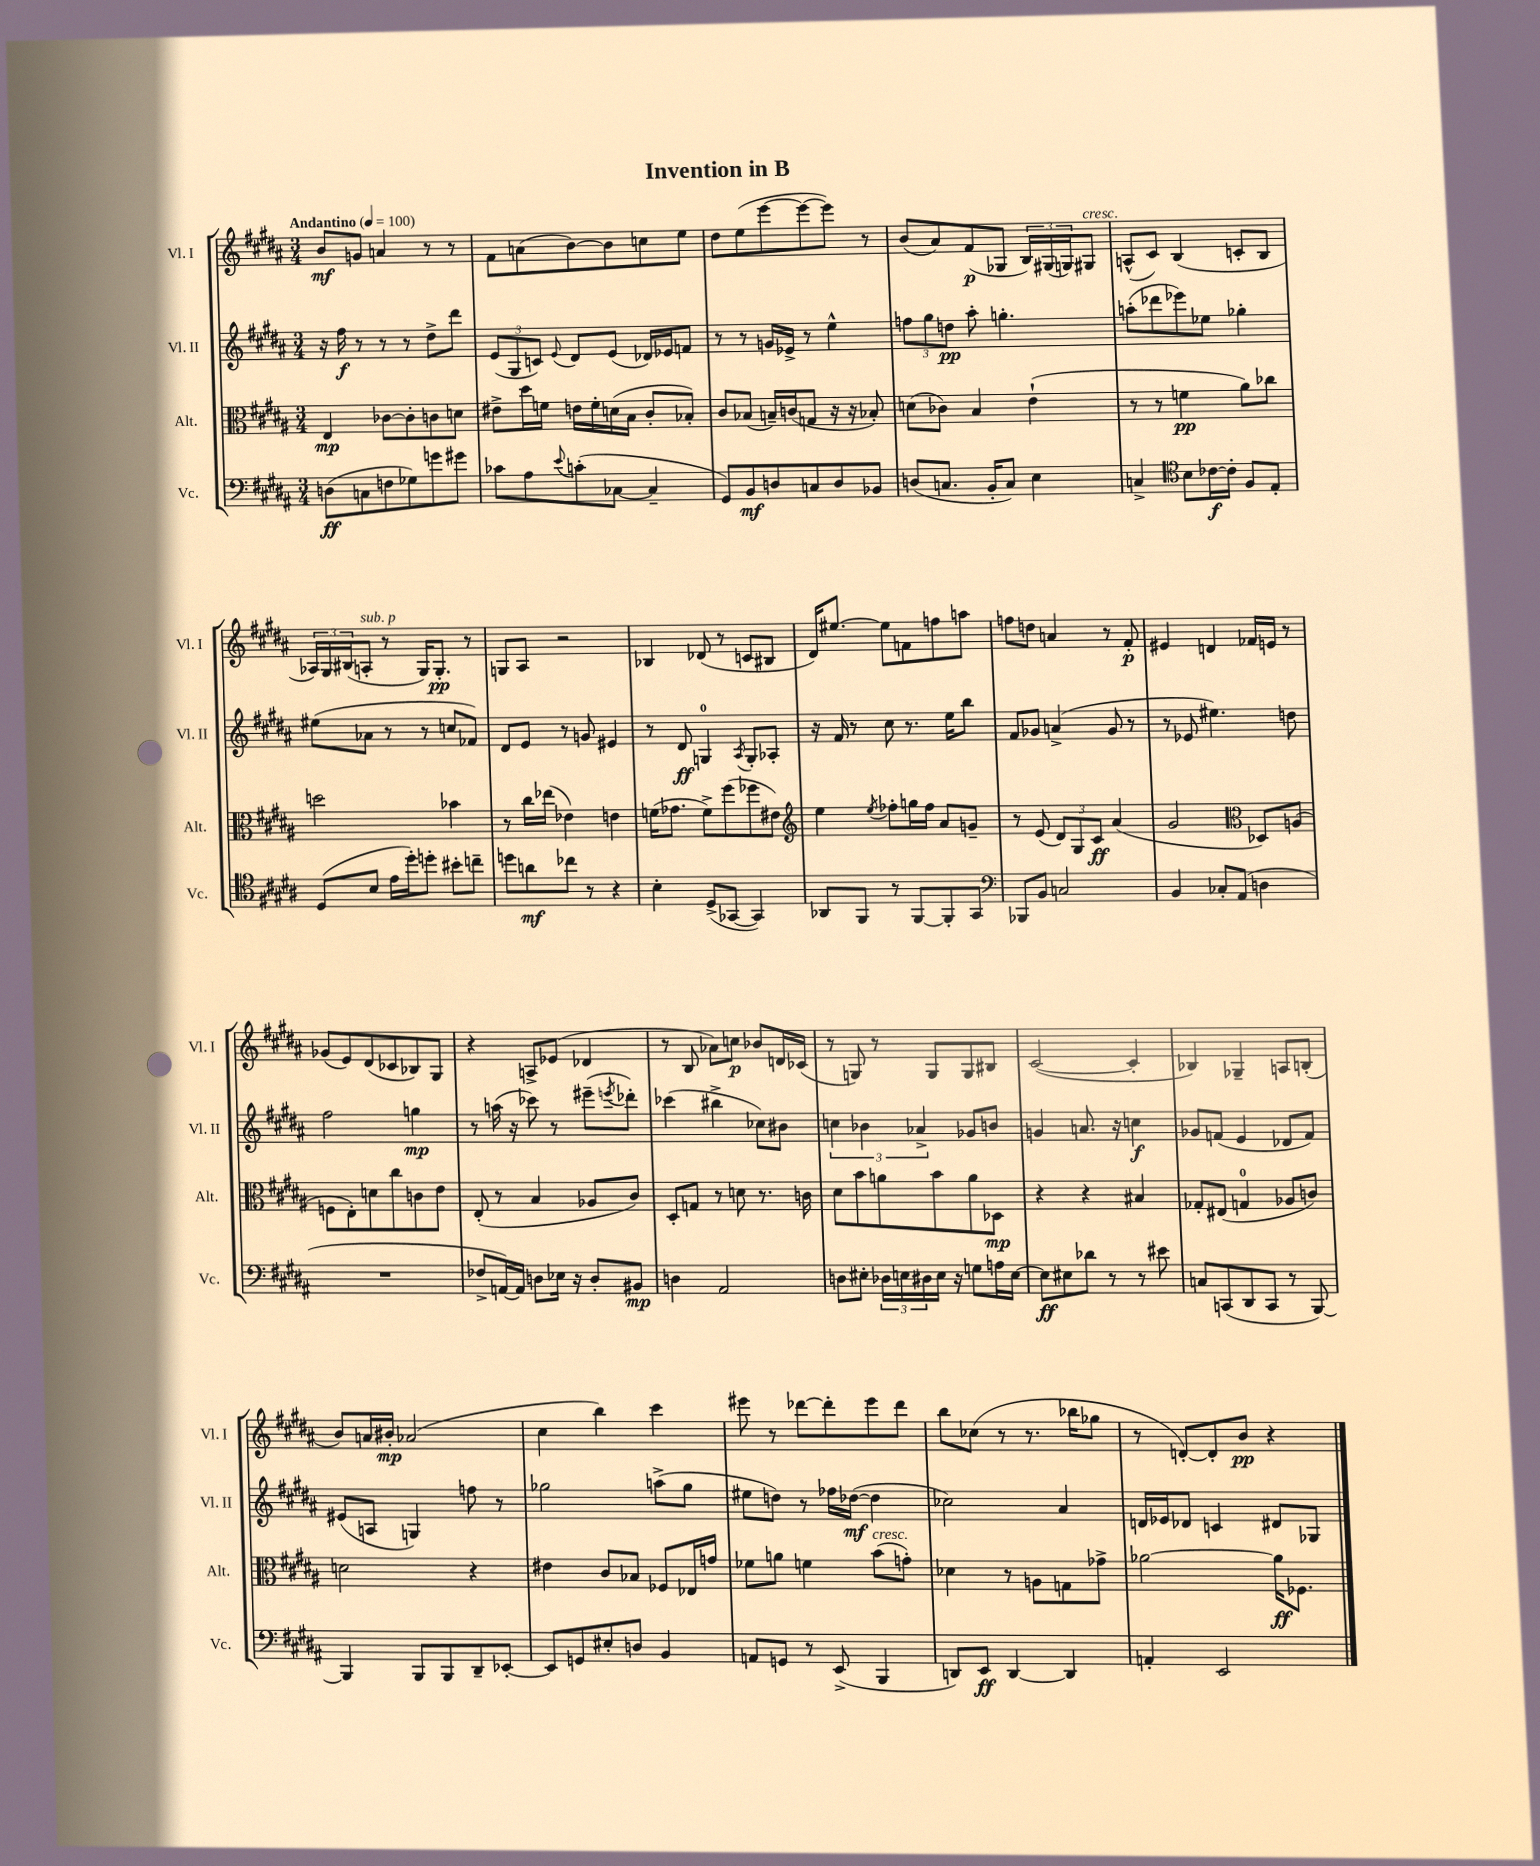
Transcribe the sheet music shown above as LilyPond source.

\header { title = "Invention in B" }
<<
\new StaffGroup <<
\new Staff = "s0" \with { instrumentName = "Vl. I" shortInstrumentName = "Vl. I" } {
    \clef treble \key b \major \numericTimeSignature \time 3/4 \tempo "Andantino" 4 = 100
    b'8\mf g'8 a'4 r8 r8 |
    fis'8 a'8( b'8~) b'8 c''8 e''8 |
    dis''8 e''8( e'''8~ e'''8~ e'''8) r8 |
    b'8( ais'8) fis'8\p( ges8 \tuplet 3/2 { b16) gis16( g16) } gis8^\markup { \italic "cresc." } |
    a8-^( cis'8) b4( c'8-. b8 |
    \tuplet 3/2 { aes16) gis16 bis16( } a8-.^\markup { \italic "sub. p" } r8 gis16) gis8.-.\pp r8 |
    g8 ais8 r2 |
    bes4 des'8( r8 c'8 bis8 |
    dis'16) eis''8.~ eis''8 f'8 f''8 a''8 |
    f''8 d''8 a'4 r8 fis'8-.\p |
    eis'4 d'4 fes'16 e'16 r8 |
    ges'8( e'8) dis'8( ces'8 bes8) gis8 |
    r4 a8-> ees'8( des'4 |
    r8 b8 aes'8) c''8\p bes'8 d'16 ces'16( |
    r8 g8) r8 g8 g8 bis8 |
    cis'2~( cis'4-. |
    bes4) ges4-- a8 b8-.( |
    b'8) a'16 bis'16-.\mp aes'2( |
    cis''4 b''4) cis'''4 |
    eis'''8 r8 des'''8~ des'''8-. eis'''8 des'''8 |
    b''8 ces''8( r8 r8. bes''16 ges''8 |
    r8 d'8~-.) d'8-. b'8\pp r4 \bar "|." |
}
\new Staff = "s1" \with { instrumentName = "Vl. II" shortInstrumentName = "Vl. II" } {
    \clef treble \key b \major \numericTimeSignature \time 3/4
    r16 fis''16\f r8 r8 r8 dis''8-> dis'''8 |
    \tuplet 3/2 { e'8( gis8 c'8) } \appoggiatura { e'8 } dis'8 e'8( des'16) ees'16 f'8 |
    r8 r8 g'16 ees'16-> r8 e''4-^ |
    \tuplet 3/2 { f''8 gis''8 d''8\pp } ais''8-. g''4.-. |
    a''8-.( des'''8 ees'''8) ees''8 ges''4-. |
    eis''8( aes'8 r8 r8 c''8 fes'8) |
    dis'8 e'8 r8 g'8 eis'4 |
    r8 dis'8\ff g4-0 \acciaccatura { ais8 } g8-. aes8-. |
    r16 fis'16 r8 cis''8 r8. e''16 b''8 |
    fis'8 ges'8 a'4->( ges'8 r8 |
    r8 ees'8 eis''4.) d''8 |
    fis''2 g''4\mp |
    r8 a''16( r16 ces'''8) r8 eis'''8--( \acciaccatura { e'''8 } des'''8-.) |
    ces'''4( bis''4-> ces''8) bis'8 |
    \tuplet 3/2 { c''4 bes'4 aes'4-> } ges'8 b'8 |
    g'4 a'8. r16 c''4\f |
    ges'8 f'8( e'4 des'8 f'8) |
    eis'8( a8 g4) f''8 r8 |
    ges''2 a''8->( ges''8 |
    eis''8 d''8) r8 fes''16 des''16~\mf( des''4 |
    ces''2) ais'4 |
    d'16 ees'16 des'8 c'4 dis'8 ges8 \bar "|." |
}
\new Staff = "s2" \with { instrumentName = "Alt." shortInstrumentName = "Alt." } {
    \clef alto \key b \major \numericTimeSignature \time 3/4
    e4\mp ces'8~ ces'8-. c'8 d'8 |
    eis'8-> dis''16 f'16 e'16 f'16-. d'16( b16 cis'8-. bes8-.) |
    cis'8 bes8( b16--) c'16( g8 r16 r16 bes8-.) |
    d'8( ces'8) b4 e'4-!( |
    r8 r8 f'4\pp ais'8) ces''8 |
    d''2 bes'4 |
    r8 cis''16 ees''16( ees'4) e'4 |
    f'16( ges'8. f'8->) fis''8( fes''8 eis'8) |
    \clef treble e''4 \acciaccatura { e''8 } fes''8-. g''16 fes''16 ais'8 g'8-- |
    r8 e'8( \tuplet 3/2 { dis'8) gis8 cis'8\ff } ais'4( |
    gis'2 \clef alto des8) a8( |
    f8 e8-.) d'8 cis''8 c'8 e'8 |
    e8-.( r8 b4 aes8 cis'8) |
    dis8-. g8 r8 d'8 r8. c'16 |
    dis'8 b'8 a'8 b'8 a'8 des8\mp |
    r4 r4 bis4 |
    ges8-. eis8( g4-0 aes8 c'8) |
    d'2 r4 |
    eis'4 cis'8 bes8 fes8 ees16 g'16 |
    fes'8 a'8 f'4 b'8^\markup { \italic "cresc." }( g'8-.) |
    des'4 r8 a8 g8 ges'8-> |
    aes'2~ aes'16\ff fes8. \bar "|." |
}
\new Staff = "s3" \with { instrumentName = "Vc." shortInstrumentName = "Vc." } {
    \clef bass \key b \major \numericTimeSignature \time 3/4
    d8\ff( c8 f8 ges8) g'8 gis'8 |
    ces'8 ais8 \appoggiatura { e'8 } c'8-.( ces8~ ces4-- |
    gis,8) b,8\mf d8 c8 d8 bes,8 |
    d8( c8. b,16-. c8) e4 |
    c4-> \clef tenor b8 ces'16~\f ces'16-. fis8 e8-. |
    dis8( b8 e'16 dis''16-.) d''8-. bis'8-. c''8-- |
    d''8 a'8\mf ces''8 r8 r4 |
    b4-. dis8->( ges,8~ ges,4) |
    aes,8 fis,8 r8 fis,8~ fis,8-. gis,8 |
    \clef bass bes,,8 b,8 c2 |
    b,4 ces8-. ais,8( d4 |
    R2. |
    fes8-> a,16~) a,16 d8 ees16 r16 d8-. bis,8\mp |
    d4 ais,2 |
    d8 eis8-. \tuplet 3/2 { des16 e16 dis16 } e16 r16 g8 a16 e16~ |
    e8\ff eis8 des'8 r8 r8 eis'8 |
    c8 c,8( dis,8 c,8 r8 b,,8~) |
    b,,4 b,,8 b,,8 dis,8-- ees,8~-. |
    ees,8 g,8 eis8-. d8 b,4 |
    a,8 g,8 r8 e,8->( b,,4 |
    d,8) e,8\ff d,4~ d,4 |
    a,4-. e,2 \bar "|." |
}
>>
>>
\layout { \context { \Score \remove "Bar_number_engraver" } }
